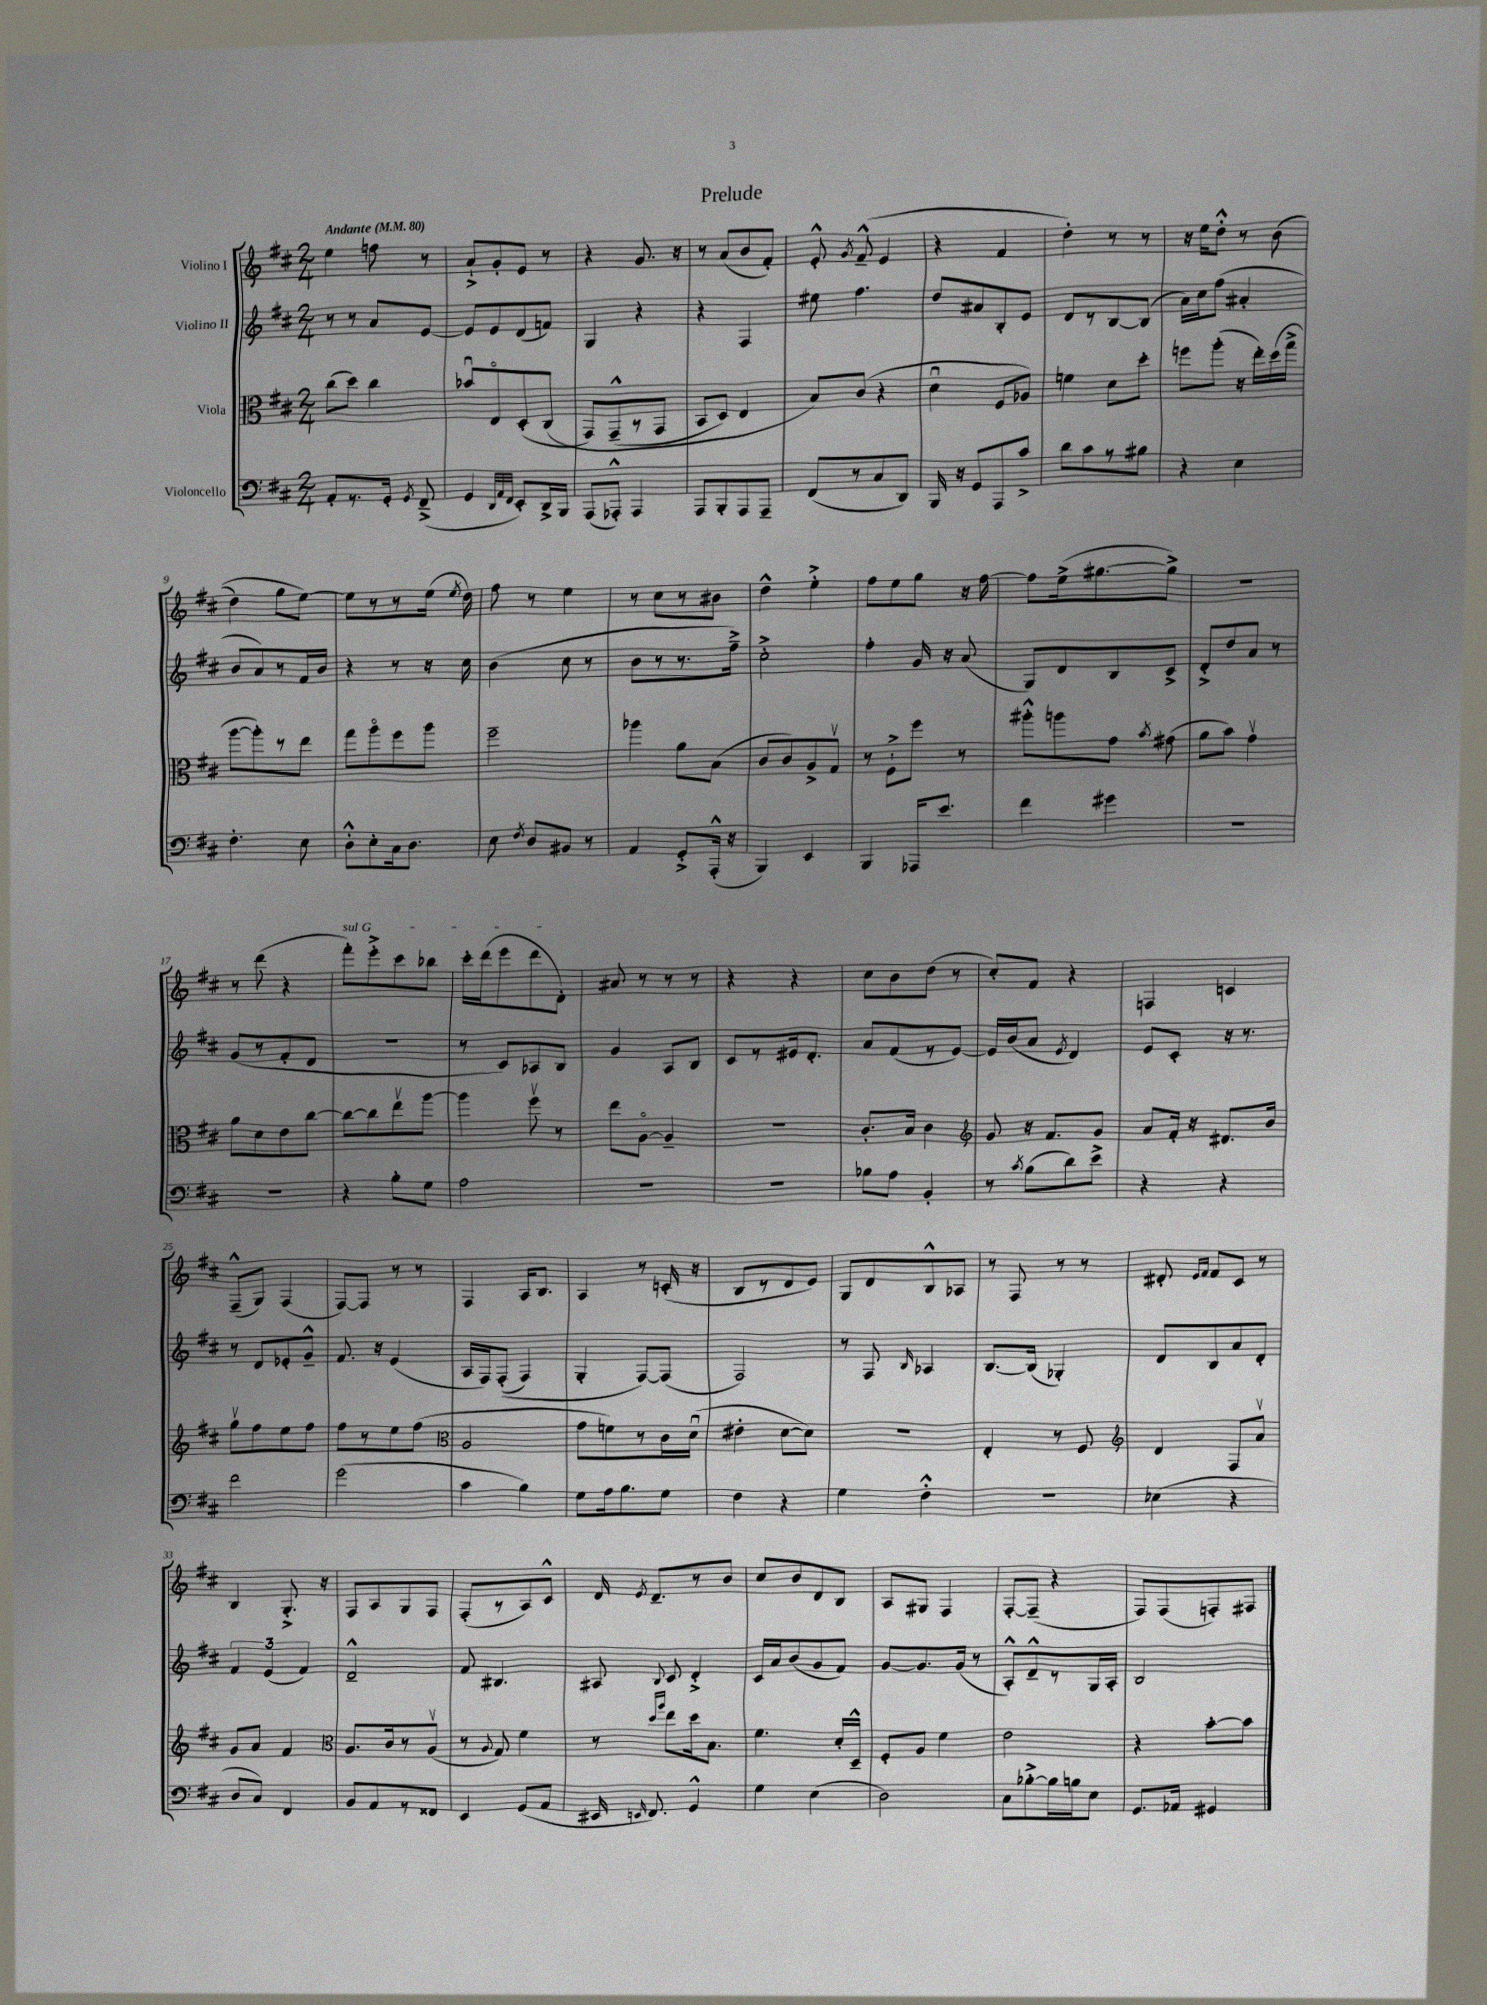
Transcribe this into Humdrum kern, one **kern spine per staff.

**kern	**kern	**kern	**kern
*staff4	*staff3	*staff2	*staff1
*clefF4	*clefC3	*clefG2	*clefG2
*k[f#c#]	*k[f#c#]	*k[f#c#]	*k[f#c#]
*M2/4	*M2/4	*M2/4	*M2/4
*MM80	*MM80	*MM80	*MM80
8AA'/L	(8cc#\L	8r	4ee\
8.r	8dd\J)	8r	.
.	4cc#\	8a/L	8ff\
16GG'/Jk	.	.	.
8qGG/	.	.	.
(8FF#~^/	.	[8e/J	8r
=	=	=	=
4GG/	8b-u/L	8e/]L	8a`^/L
.	8Eo/	8e/	8g'/
32qqDD/LLL	.	.	.
32qqAA/	.	.	.
32qqFF#/JJJ	.	.	.
8EE'/L)	(8D'/	(8d/	8e/J
16DD^/L	&(8C#/J	8f/J)	8r
16BBB/JJ	.	.	.
=	=	=	=
(8AAA/L	8GG/L)	4G/	4r
8AAA-'^^/J)	(8GG~^^/	.	.
4AAA-/	8r	4r	8.g/
.	8GG/J	.	.
.	.	.	16r
=	=	=	=
8AAA/L	8BB/L	4r	8r
8BBB'/	8D/J)	.	(8a/L
8AAA/	4E/	4F#/	8b/
8AAA~/J	.	.	8f#'/J)
=	=	=	=
(8FF#/L	8B/L&)	8ee#\	8e'^^/
.	.	.	8qg/
8r	(8c#/J	4.ff#\	(8f#~^^/
8C#/	4r	.	4e/
8DD/J)	.	.	.
=	=	=	=
16BBB/	4du\	8dd/L	4r
16r	.	.	.
8GG/L	.	8a#/	.
8AAA/	8F#/L	8B'/	4f#/
8c#^/J	8A-/J)	8e/J	.
=	=	=	=
8d\L	4f\	8d/L	4dd'\)
8c#\	.	8r	.
8r	8d\L	[8B/	8r
8B#\J	8dd'\J	(8B/]J	8r
=	=	=	=
4r	8ff\L	16a\LL)	16r
.	.	16cc#\J	16ee\LK
.	(8aa'\J	(8ff#\J	8dd'^^\J
4E\	16r	4a#'/	8r
.	16ee'\LL)	.	.
.	(16dd\	.	&((8b\
.	16gg^\JJ	.	.
=	=	=	=
4.F#'\	[8aa\L	8b/L	4dd\)
.	8aa'\])	8a/)	.
.	8r	8r	8gg\L
8E\	8ee\J	16f#/L	[8ee\J&)
.	.	16b/JJ	.
=	=	=	=
8D'^^\L	8gg\L	4r	8ee\]L
8E'\	8aao\	.	8r
16C#\k	8ff#\	8r	8r
8.D\J	.	.	.
.	8aa\J	16r	(16ee\Jk
.	.	.	8qee/
.	.	16cc#\	16dd\)
=	=	=	=
8E\	2ff#~\	(4b\	8ff#\
8qF#/	.	.	.
8D/L	.	.	8r
8BB#/J	.	8cc#\	4ee\
8r	.	8r	.
=	=	=	=
4AA/	4aa-\	8b\L	8r
.	.	8r	8cc#\L
8GG'^/L	8a\L	8.r	8r
(16AAA'^^/Jk	(8B\J	.	8b#\J
16r	.	16ff#~^\Jk)	.
=	=	=	=
4BBB/)	8c#/L	2cc#'^\	4dd^^\
.	8c#/)	.	.
4EE/	8A^/	.	4ee'^\
.	8Gv/J	.	.
=	=	=	=
4BBB/	8r	4ff#'\	8ff#\L
.	8F#`^\L	.	8ee\
16AAA-/LK	8ff#\J	16g/	8gg\J
8.e/J	.	16r	.
.	8r	(8a/	16r
.	.	.	[16ff#\
=	=	=	=
4f#\	8aa#'^^\L	8G/L)	8ff#\]L
.	8aa\	8d/	(16ee^\k
.	.	.	[8.gg#\
4g#\	8g\J	8B/	.
.	8qb/	.	.
.	(8g#\	8c#^/J	8gg#^\]J)
=	=	=	=
2r	8a\L	8d'^/L	2r
.	8b\J)	8dd/	.
.	4gv\	8a/J	.
.	.	8r	.
=	=	=	=
2r	8a\L	(8g/L	8r
.	8d\	8r	(8ddd\
.	8e\	8f#'/	4r
.	[8cc#\J	8d/J	.
=	=	=	=
4r	8cc#\_L	2r	8fff#'\L)
.	8cc#\]	.	8eee'^\
8B'\L	8eev\	.	8ccc#\
8G\J	[8aa\J	.	8bb-\J
=	=	=	=
2A\	4aa\]	8r	16ccc#'\LL
.	.	.	(16ddd\J
.	.	8c#/L)	8eee\
.	8ff#v\	8A-/	8ddd\
.	8r	8B/J	8d'\J)
=	=	=	=
2r	8ee\L	4g/	8a#/
.	[8Ao\J	.	8r
.	4A~/]	8A/L	8r
.	.	8B/J	8r
=	=	=	=
2r	2r	8c#/L	4r
.	.	8r	.
.	.	16e#/k	4r
.	.	8.d'/J	.
=	=	=	=
8B-\L	8.c#'/L	8a/L	8cc#\L
8A\J	.	(8f#/	8b\
.	16B/Jk	.	.
4BB'/	4c#\	8r	(8dd\J
.	.	[8e/J)	8r
=	=	=	=
*	*clefG2	*	*
8r	8g/	16e/]LL	8cc#'/L)
.	.	(16b/J	.
8qc#/	.	.	.
(8B\L	16r	8a/J	8f#/J
.	8.f#/L	.	.
.	.	8qe/	.
8d\)	.	4d/)	4r
8e^\J	8g/J	.	.
=	=	=	=
4r	8a/L	8e/L	4F/
.	16f#'/Jk	8c#'/J	.
.	16r	.	.
4r	8.d#/L	16r	4c/
.	.	8.r	.
.	16b/Jk	.	.
=	=	=	=
2f#\	8ggv\L	8r	(8F#~^^/L
.	8ff#\	8d/L	8G/J)
.	8ee\	8e-'/	(4F#/
.	8ff#\J	8g~^^/J	.
=	=	=	=
(2g\	8ff#\L	8.f#/	[8F#/L)
.	8r	.	8F#/]J
.	.	16r	.
.	8ee\	(4e/	8r
.	(8ff#\J	.	8r
=	=	=	=
*	*clefC3	*	*
4c#\	2A/	16A/LL	4F#/
.	.	16F#/J)	.
.	.	&((8F#'/J	.
4B\)	.	4F#/)	16A/LK
.	.	.	8.B/J
=	=	=	=
8G\L	8g\L	4G'/	4A/
16A\k	8f\)	.	.
8.B\	.	.	.
.	8r	[8F#/L&)	8r
8G\J	16c#\L	(8F#/]J	(16c'/
.	(16du\JJ	.	16r
=	=	=	=
4F#\	4e#'\	2F#/)	8B/L
.	.	.	8r
4r	[8d\L	.	8d/
.	8d\]J)	.	8e/J)
=	=	=	=
4G\	2r	8r	8G/L
.	.	8F#/	8d/
.	.	16qqB/	.
4F#'^^\	.	4A-/	8B^^/
.	.	.	8A-/J
=	=	=	=
2r	4E'/	[8.B/L	8r
.	.	.	8F#/
.	.	(16B/]Jk	.
.	8r	4G-'/)	8r
.	8F#/	.	8r
=	=	=	=
*	*clefG2	*	*
(4E-\	4d/	8d/L	8d#'/
.	.	.	16qqe/LL
.	.	.	16qqf#/JJ
.	.	8B/	8f#/L
4r	8F#/L	8a/	8c#/J
.	8av/J	8d'/J	8r
=	=	=	=
8D/L	8g/L	6f#/	4B/
8C#/J)	8a/J	.	.
.	.	(6e/	.
4FF#/	4f#/	.	8.G'^/
.	.	6f#/)	.
.	.	.	16r
=	=	=	=
*	*clefC3	*	*
8BB/L	8.A/L	2d~^^/	8F#/L
8AA/	.	.	8A/
.	16c#/k	.	.
8r	8r	.	8G/
8FF##/J	(8Av/J	.	8F#/J
=	=	=	=
4EE/	8r	8f#/	(8F#'/L
.	8qqA/	.	.
.	8G/)	4.B#/	8r
(8GG/L	4f#\	.	8A/)
8AA/J	.	.	8c#^^/J
=	=	=	=
16EE#/	8r	8A#/	16d/
16qqEE/	.	.	8qe/
8.FF#/)	.	.	8.d~/L
.	16qqdd/LL	.	.
.	16qqaa/JJ	8qqB/	.
.	8ee\L	8c#/	.
4GG^^/	16dd\k	4d'^/	8r
.	8.B\J	.	.
.	.	.	8b/J
=	=	=	=
4G\	4.f#\	16c#/LL	8cc#/L
.	.	16a/J	.
.	.	(8b/	8b/
(4E\	.	8g/	8d/
.	16d'/LL	8f#/J)	8B/J
.	16D~^^/JJ	.	.
=	=	=	=
2D\)	8F#'/L	[8g/L	8A/L
.	8A/J	8.g/]	8G#/J
.	4f#\	.	4F#/
.	.	(16g/Jk	.
.	.	8r	.
=	=	=	=
8C#\L	2e\	8A'^^/L)	[8F#'/L
[8B-'^\	.	8d~^^/	(8F#~/]J
16B-\]L	.	8r	4r
16B\J	.	.	.
8E\J	.	16G/L	.
.	.	16A'/JJ	.
=	=	=	=
8.GG/L	4r	2B/	8F#/L)
.	.	.	(8F#/
16AA-/Jk	.	.	.
4GG#/	[8b'\L	.	8F'/)
.	8b\]J	.	8F#/J
==	==	==	==
*-	*-	*-	*-
